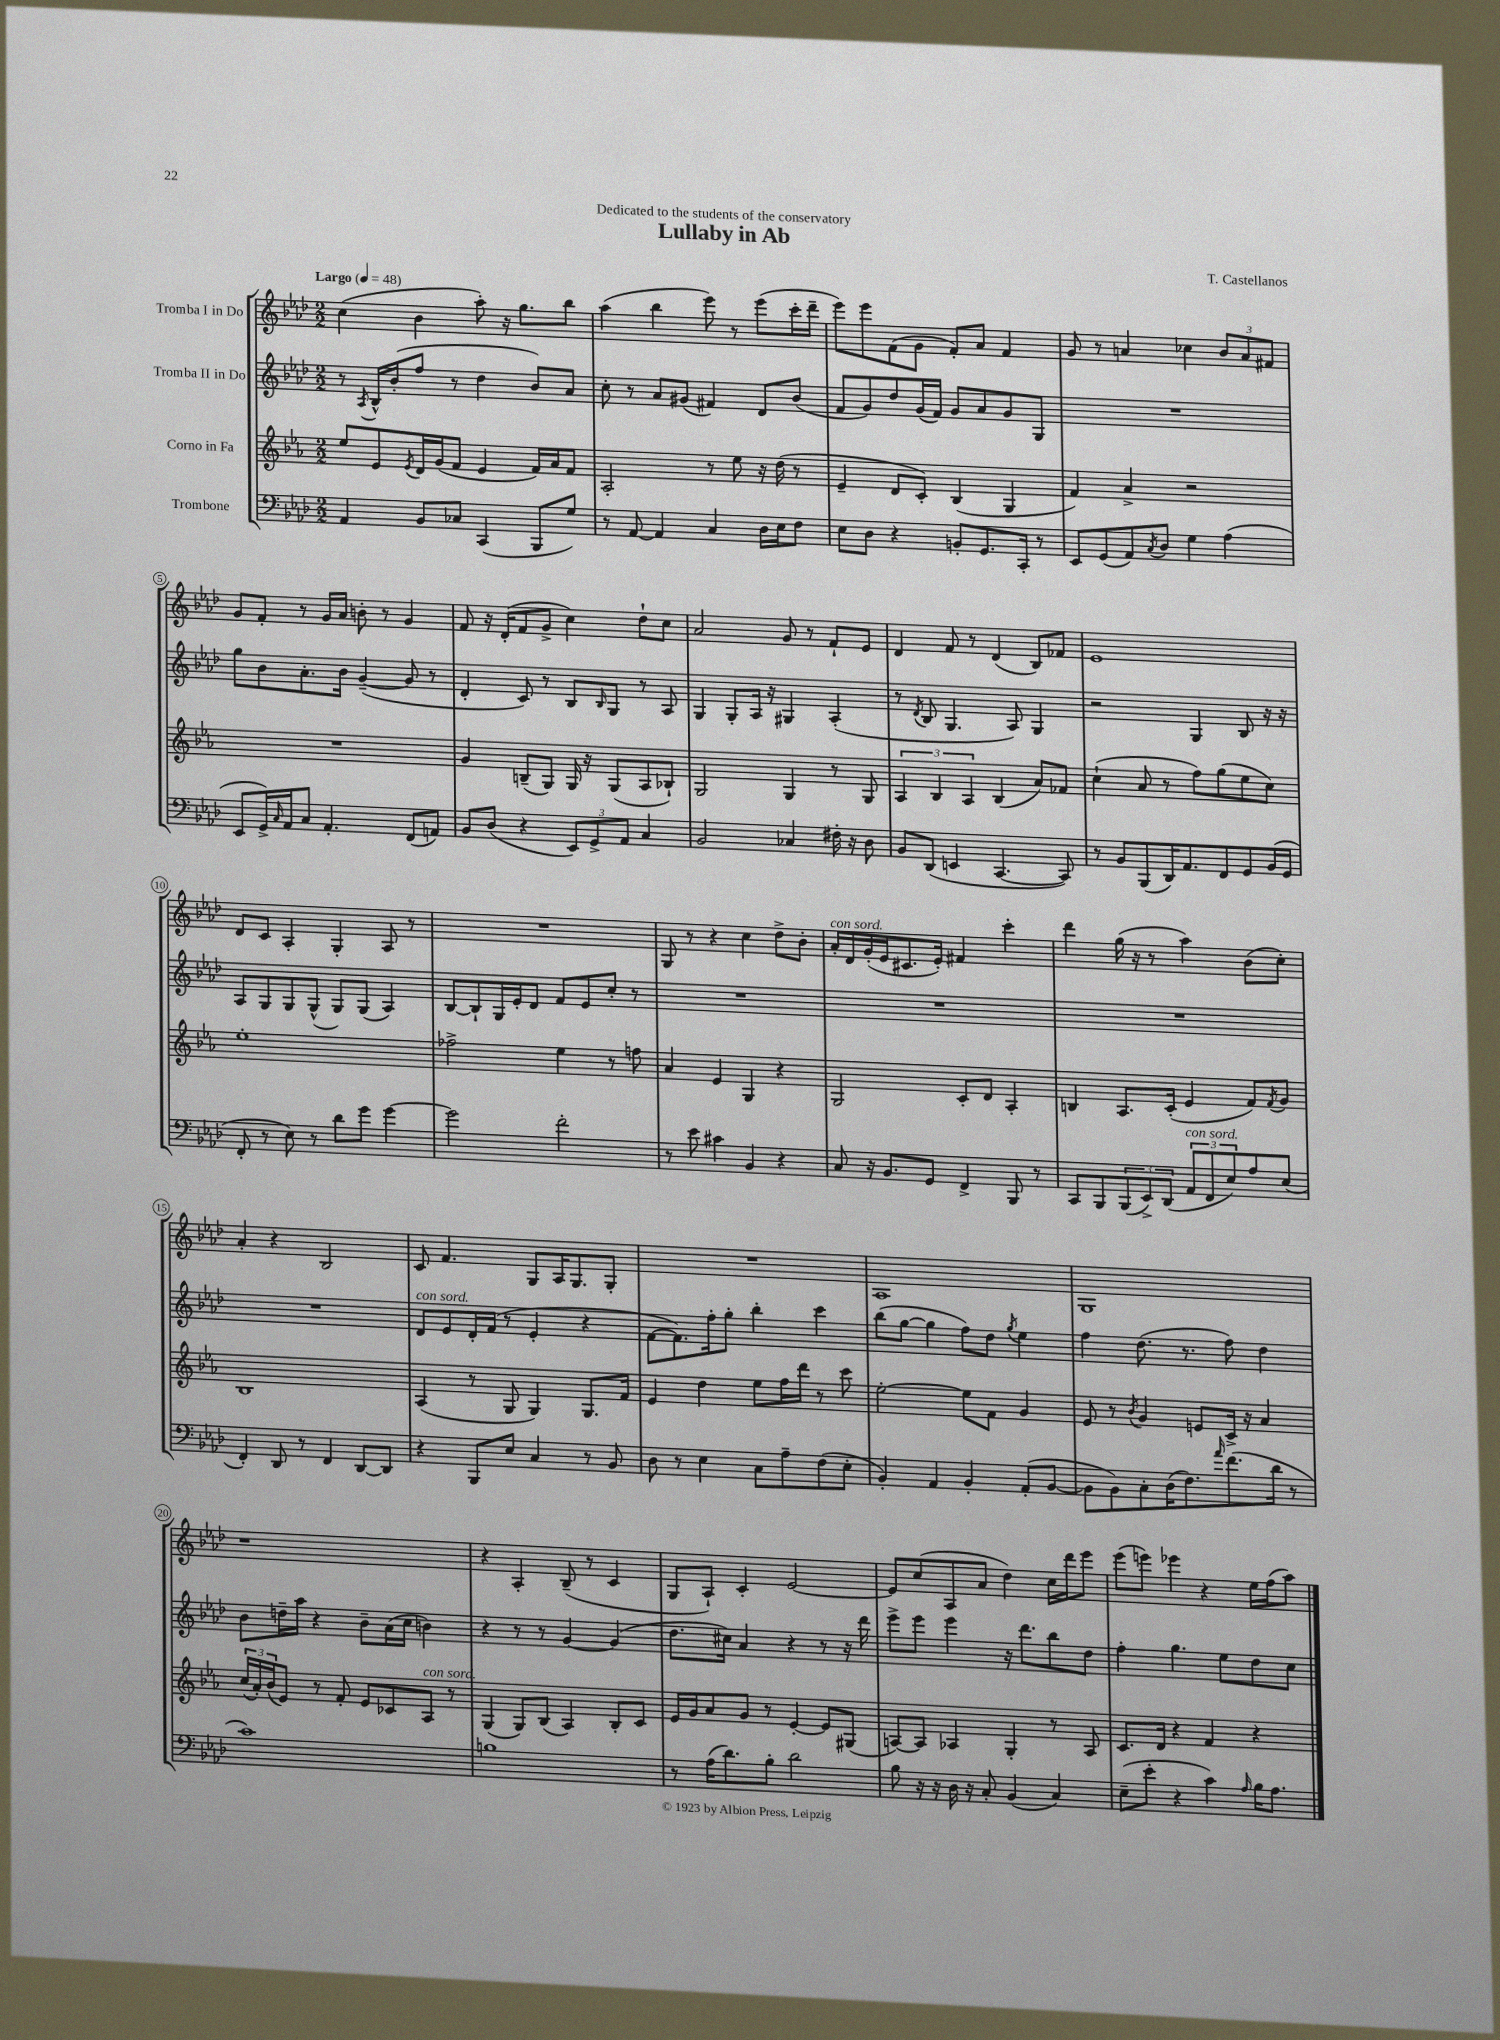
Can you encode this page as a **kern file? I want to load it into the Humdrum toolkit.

**kern	**kern	**kern	**kern
*staff4	*staff3	*staff2	*staff1
*clefF4	*clefG2	*clefG2	*clefG2
*k[b-e-a-d-]	*k[b-e-a-]	*k[b-e-a-d-]	*k[b-e-a-d-]
*M2/2	*M2/2	*M2/2	*M2/2
*MM48	*MM48	*MM48	*MM48
4AA-	8ee-	8r	(4cc
.	.	8qA-	.
.	8e-	16B-^^	.
.	.	(16b-'	.
.	8qe-	.	.
8BB-	16d	8ff	4b-
.	(16g	.	.
8C-	8f	8r	.
(4CC	4e-	4dd-	8aa-')
.	.	.	16r
.	.	.	8.gg
8BBB-	16f)	8b-)	.
.	16a-	.	.
8G)	8f	8a-	8bb-
=	=	=	=
8r	2A-'	8cc'	(4aa-
[8AA-	.	8r	.
4AA-]	.	8a-	4bb-
.	.	(8g#	.
4C	8r	4f#)	8eee-)
.	8ee-	.	8r
16D-	16r	8d-	(8eee-
16E-	(16dd	.	.
8F	8r	(8b-	16ccc'
.	.	.	16ddd-~
=	=	=	=
8E-	4e-~	8f	8eee-)
8D-	.	8g)	8eee-
4r	8d	8dd-	(8f
.	8c')	(16g	8g
.	.	16f)	.
8BB'	(4B-	8g	8f')
8.GG	.	8a-	8a-
.	4G	8g	4f
16CC'	.	.	.
8r	.	8G	.
=	=	=	=
8EE-	4f)	1r	8g
(8GG	.	.	8r
8AA-)	4a-^	.	4a
8qC	.	.	.
8D-	.	.	.
4G	2r	.	4cc-
(4A-	.	.	12b-
.	.	.	12a
.	.	.	12f#
=	=	=	=
8EE-	1r	8gg	8g
16GG^)	.	8b-	8f'
16qqC	.	.	.
16AA-	.	.	.
8C	.	8.a-'	8r
4.AA-'	.	.	16g
.	.	16b-	16a-
.	.	([4g~	8b'
.	.	.	8r
(8FF	.	8g]	4g
8AA)	.	8r	.
=	=	=	=
8BB-	4g	4d-'	8f
(8D-	.	.	16r
.	.	.	(16d-'
4r	(8B~	8c)	8f
.	8G)	8r	8g^
12EE-)	16G	8B-	4cc)
.	16r	.	.
12GG^	.	.	.
.	.	16qqB-	.
.	(8G	8G	.
12AA-	.	.	.
4C	8A-	8r	8dd-`
.	8B-`)	8A-	8cc
=	=	=	=
2BB-	2G	4G	2a-
.	.	8G'	.
.	.	16A-	.
.	.	16r	.
4C-	4G	4G#	8g
.	.	.	8r
16F#'	8r	(4A-'	8f`
16r	.	.	.
8D-	8G	.	8e-
=	=	=	=
8BB-	6A-	8r	4d-
.	.	8qd-	.
(8DD-	.	8B-	.
.	6B-	.	.
4EE	.	4.G	8f
.	6A-	.	.
.	.	.	8r
[4.CC	(4B-	.	(4d-
.	.	8A-)	.
.	8a-)	4G	8B-)
8CC])	8f-	.	8f-
=	=	=	=
8r	(4cc`	2r	1e-
8BB-	.	.	.
(8BBB-	8a-	.	.
16DD-)	8r	.	.
8.AA-	.	.	.
.	8ff)	4G	.
8FF	(8gg	.	.
8GG	8ee-	8B-	.
(16BB-	8cc)	16r	.
16GG	.	16r	.
=	=	=	=
8FF'	1ee-'	8A-	8d-
8r	.	8G	8c
8E-)	.	8G	4A-'
8r	.	(8G^^	.
8d-	.	8G)	4G'
8g	.	(8G	.
[4g	.	4A-)	8A-
.	.	.	8r
=	=	=	=
2g]	2ff-^	[8B-	1r
.	.	8B-`]	.
.	.	16G	.
.	.	16e-'	.
.	.	8d-	.
2f'	4ee-	8f	.
.	.	8e-	.
.	8r	8cc'	.
.	8ff	8r	.
=	=	=	=
8r	4a-	1r	8G
8e-	.	.	8r
4c#	4e-	.	4r
4BB-	4G	.	4cc
4r	4r	.	8dd-^
.	.	.	8b-'
=	=	=	=
8C	2G	1r	16a-'
.	.	.	16d-
16r	.	.	(16g'
8.BB-	.	.	16e-
.	.	.	8.c#
8GG	.	.	.
.	.	.	16e-')
4FF^	8c'	.	4f#
.	8d	.	.
8BBB-	4A-'	.	4ccc'
8r	.	.	.
=	=	=	=
8CC	4B	1r	4ddd-
8BBB-	.	.	.
(12BBB-	8.A-	.	(16gg
.	.	.	16r
12EE-^)	.	.	.
.	.	.	8r
(12DD-	.	.	.
.	(16c'	.	.
12AA-	4e-	.	4aa-)
12FF	.	.	.
12E-)	.	.	.
8A-	8f)	.	(8b-
.	8qf	.	.
(8E-	8g	.	8cc')
=	=	=	=
4FF')	1B-	1r	4a-'
8DD-	.	.	4r
8r	.	.	.
4FF	.	.	2B-
[8DD-	.	.	.
8DD-]	.	.	.
=	=	=	=
4r	(4A-	8d-	8c
.	.	8e-	4.f
8BBB-	8r	16d-'	.
.	.	(16f	.
8E-	8G	8r	.
4C	4G)	4e-'	8G
.	.	.	16A-
.	.	.	8.G
8r	8.G	4r	.
8BB-	.	.	8G'
.	16f	.	.
=	=	=	=
8D-	4e-	[8f	1r
8r	.	8.f])	.
4E-	4dd	.	.
.	.	16ff'	.
.	.	8gg'	.
8C	8ee-	4bb-'	.
8A-~	16ff	.	.
.	16ddd	.	.
(8F	8r	4ccc	.
8E-'	8ccc	.	.
=	=	=	=
4BB-')	[2ee-'	(8bb-	1A-
.	.	[8gg	.
4AA-	.	4gg]	.
4BB-'	8ee-]	8ff)	.
.	8f	8dd-	.
.	.	8qgg	.
(8AA-'	4g	4ee-	.
[8BB-	.	.	.
=	=	=	=
8BB-]	8e-	4ff	1G
8BB-)	8r	.	.
.	8qb-	.	.
8C'	4g	(8.dd-	.
(16D-	.	.	.
8.F)	.	8.r	.
.	8e	.	.
16qqa-	.	.	.
(8.f	16c^	8ff)	.
.	16r	.	.
.	4a-	4dd-	.
16d-	.	.	.
8r	.	.	.
=	=	=	=
1c)	(24cc	8b-	1r
.	24a-')	.	.
.	(24b-	.	.
.	8e-)	16dd~	.
.	.	16aa-	.
.	8r	4r	.
.	8f'	.	.
.	8e-	8b-~	.
.	8c-	(16a-	.
.	.	16cc	.
.	8A-	4b)	.
.	8r	.	.
=	=	=	=
1B	(4G	4r	4r
.	8G)	8r	4A-'
.	(8B-	8r	.
.	4A-)	[4g	(8B-~
.	.	.	8r
.	8B-'	(4g]	4c
.	8c	.	.
=	=	=	=
8r	16e-	8.dd-	8G
.	16g	.	.
(16A-	8a-	.	8A-`)
8.d-)	.	16cc#)	.
.	8g	4a-	4c'
8B-'	8r	.	.
2d-	[4e-'	4r	[2e-
.	8e-]	8r	.
.	(8G#	16r	.
.	.	16ddd-	.
=	=	=	=
8B-	[8A)	8eee-^	8e-]
16r	8A]	8eee-	(8cc
16r	.	.	.
16D-	4A-	4eee-	8A-
16r	.	.	.
8C'	.	.	8a-
(4BB-	4G'	16r	4dd-)
.	.	8.ddd-	.
4C)	8r	8bb-	16cc
.	.	.	16ddd-
.	8A-	8dd-	8eee-
=	=	=	=
(8E-~	8.c	4ff'	(8eee-
8e-'	.	.	8eee)
.	16d	.	.
4r	4r	4.gg	4eee-
4c)	4f	.	4r
.	.	8ee-	.
16qqA-	.	.	.
16B-	4r	8dd-	16ee-
8.A-	.	.	(16ff
.	.	8cc	8aa-)
==	==	==	==
*-	*-	*-	*-
